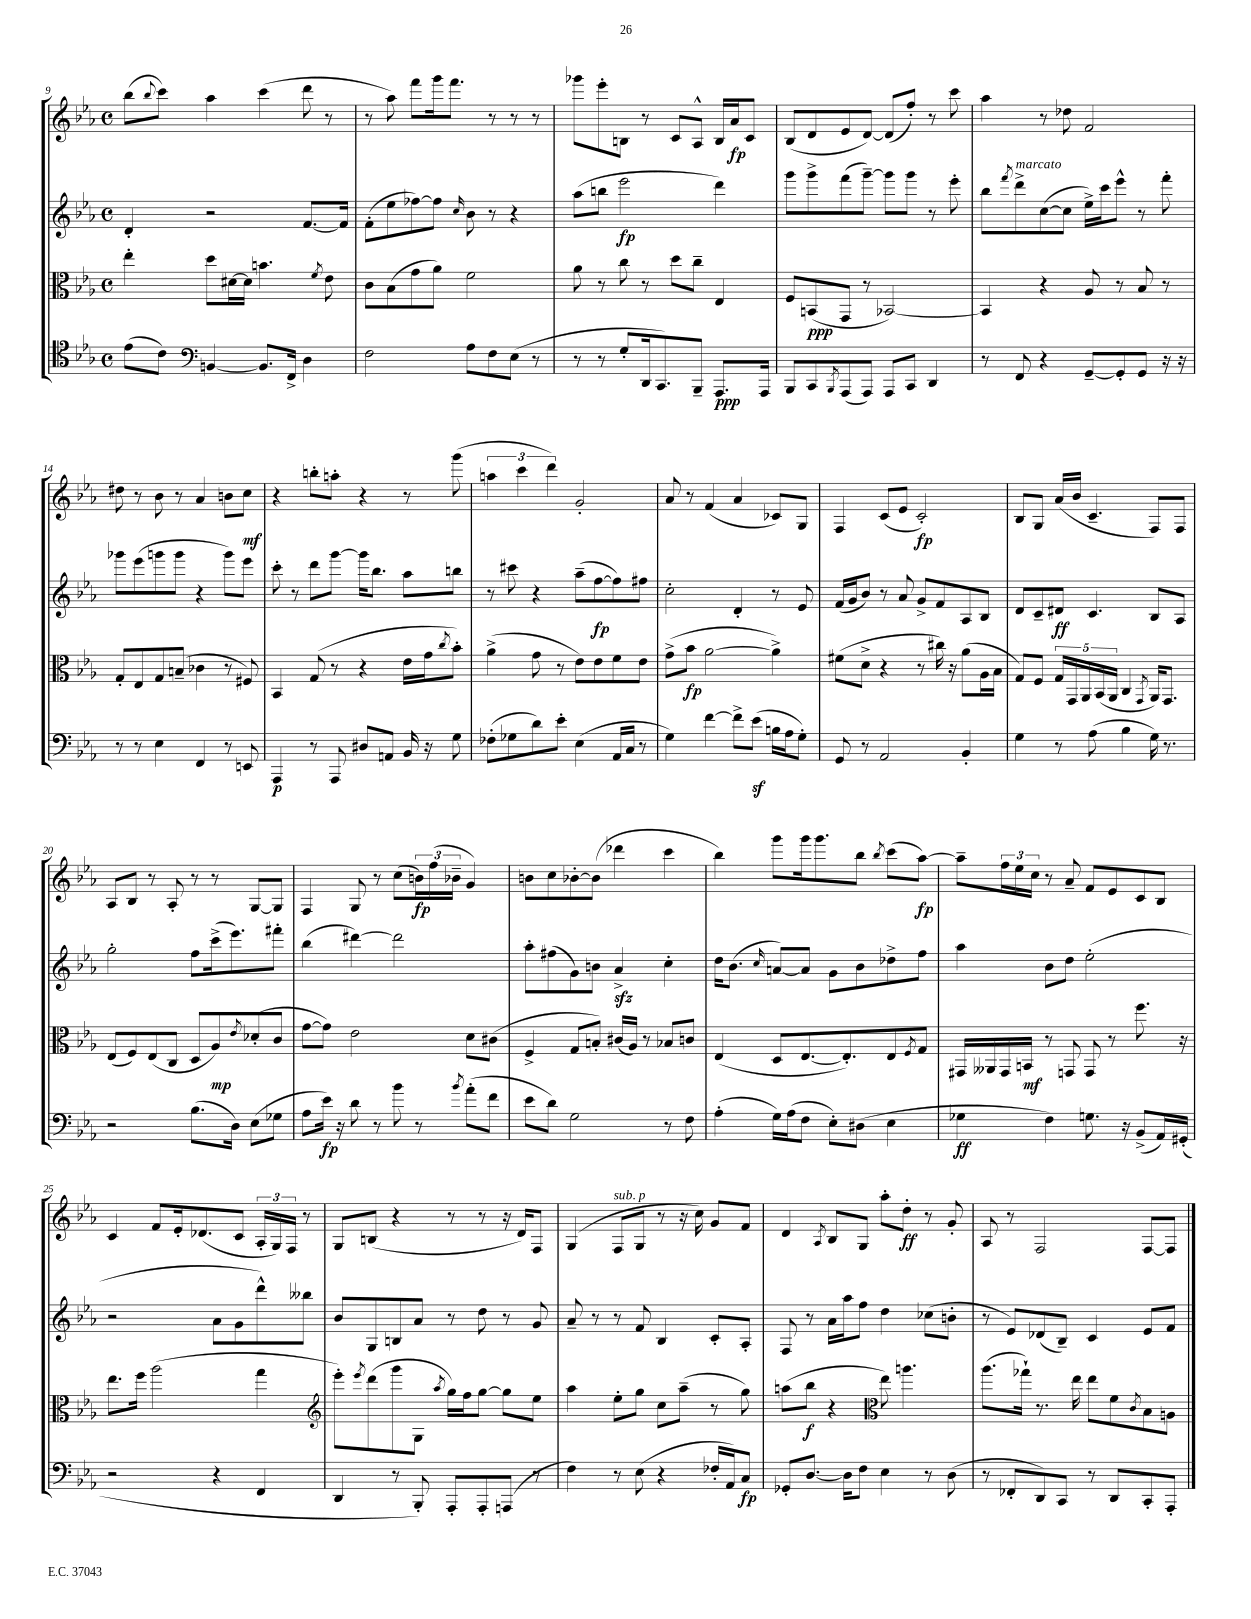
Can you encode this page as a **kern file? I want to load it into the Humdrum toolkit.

**kern	**dynam	**kern	**dynam	**kern	**dynam	**kern	**dynam
*part4	*part4	*part3	*part3	*part2	*part2	*part1	*part1
*staff4	*staff4	*staff3	*staff3	*staff2	*staff2	*staff1	*staff1
*clefC4	*	*clefC3	*	*clefG2	*	*clefG2	*
*k[b-e-a-]	*	*k[b-e-a-]	*	*k[b-e-a-]	*	*k[b-e-a-]	*
*M4/4	*	*M4/4	*	*M4/4	*	*M4/4	*
*met(c)	*	*met(c)	*	*met(c)	*	*met(c)	*
=9	=9	=9	=9	=9	=9	=9	=9
(8e-\L	.	4ee-'\	.	4d'/	.	(8bb-\L	.
.	.	.	.	.	.	8qqbb-/	.
8c\J)	.	.	.	.	.	8ccc\J)	.
*clefF4	*	*	*	*	*	*	*
[4BBn/	.	8dd\L	.	2r	.	4aa-\	.
.	.	[16d#X\L	.	.	.	.	.
.	.	16d#\JJ]	.	.	.	.	.
8.BB/L]	.	4.bn\	.	.	.	(4ccc\	.
16FF^/Jk	.	.	.	.	.	.	.
4D\	.	.	.	[8.f/L	.	8ddd\	.
.	.	8qf/	.	.	.	.	.
.	.	8e-\	.	.	.	8r	.
.	.	.	.	16f/Jk]	.	.	.
=10	=10	=10	=10	=10	=10	=10	=10
2F\	.	8c\L	.	(8f'\L	.	8r	.
.	.	(8B-\	.	8ee-\	.	8aa-\)	.
.	.	8g\	.	[8ff-X\)	.	8fff\L	.
.	.	8a-\J)	.	8ff-\J]	.	16ggg\k	.
.	.	.	.	.	.	8.fff\J	.
.	.	.	.	16qqcc/	.	.	.
8A-\L	.	2f\	.	8b-\	.	.	.
8F\	.	.	.	8r	.	8r	.
(8E-\J	.	.	.	4r	.	8r	.
8r	.	.	.	.	.	8r	.
=11	=11	=11	=11	=11	=11	=11	=11
8r	.	8a-\	.	(8aa-\L	.	8ggg-X\L	.
8r	.	8r	.	8bbn\J	.	8eee-'\	.
8G'/L	.	8cc\	.	2eee-\	fp	8Bn\J	.
16DD/k	.	8r	.	.	.	8r	.
8.CC/)	.	.	.	.	.	.	.
.	.	8dd\L	.	.	.	8c/L	.
8BBB-~/J	.	8cc~\J	.	.	.	8A-^^/J	.
8.AAA-/L	ppp	4E-/	.	4ddd\)	.	16B/LL	.
.	.	.	.	.	.	16a-/J	fp
.	.	.	.	.	.	8c/J	.
16AAA-/Jk	.	.	.	.	.	.	.
=12	=12	=12	=12	=12	=12	=12	=12
8BBB-/L	.	8F/L	.	8ggg\L	.	(8B-/L	.
8CC/	.	(8BBn/	ppp	8ggg^\	.	8d/	.
8qBBB-/	.	.	.	.	.	.	.
(8AAA-/	.	8GG/J	.	(8fff\	.	8e-/	.
8AAA-/J)	.	8r	.	[8ggg~\J)	.	[8d/J)	.
8AAA-/L	.	[2BB-X/)	.	8ggg\L]	.	(8d/L]	.
8CC/J	.	.	.	8ggg\J	.	8ff'/J)	.
4DD/	.	.	.	8r	.	8r	.
.	.	.	.	8eee-'\	.	8ccc\	.
=13	=13	=13	=13	=13	=13	=13	=13
8r	.	4BB-/]	.	8bb-\L	.	4aa-\	.
.	.	.	.	8qfff/	.	.	.
!	!	!	!	!LO:TX:a:i:t=marcato	!	!	!
8FF/	.	.	.	8ddd^\	.	.	.
4r	.	4r	.	([8cc\	.	8r	.
.	.	.	.	8cc\J]	.	8dd-X\	.
[8GG~/L	.	8A-/	.	16ee-^\LL)	.	2f/	.
.	.	.	.	16ccc\J	.	.	.
8GG'/]	.	8r	.	8eee-^^\J	.	.	.
8GG/J	.	8B-/	.	8r	.	.	.
16r	.	8r	.	8fff'\	.	.	.
16r	.	.	.	.	.	.	.
!!LO:LB:g=z
=14	=14	=14	=14	=14	=14	=14	=14
8r	.	8G'/L	.	8ggg-X\L	.	8dd#X\	.
8r	.	8E-/	.	(8eee-\	.	8r	.
4E-\	.	8G/	.	8gggn\	.	8b-\	.
.	.	(8Bn~/J	.	8ggg\J	.	8r	.
4FF/	.	4c-X\	.	4r	.	4a-/	.
8r	.	8r	.	8ggg\L)	.	8bn\L	.
8EEn/	.	8F#X/)	.	8eee-\J	.	8cc\J	mf
=15	=15	=15	=15	=15	=15	=15	=15
4AAA-/	p	4BB-/	.	8ccc'\	.	4r	.
.	.	.	.	8r	.	.	.
8r	.	(8G/	.	8ddd\L	.	8bbn'\L	.
8AAA-/	.	8r	.	[8ggg\J	.	8aan'\J	.
8D#X/L	.	4r	.	16ggg\KL]	.	4r	.
.	.	.	.	8.bb-\J	.	.	.
8AAn/J	.	.	.	.	.	.	.
16BB-/	.	16e-\LL	.	8aa-\L	.	8r	.
16r	.	16g\J	.	.	.	.	.
.	.	8qcc/	.	.	.	.	.
8G\	.	8b-'\J)	.	8bbn\J	.	(8ggg\	.
=16	=16	=16	=16	=16	=16	=16	=16
(8F-X'\L	.	(4a-^\	.	8r	.	6aan\	.
8G-X\	.	.	.	8ccc#X\	.	.	.
.	.	.	.	.	.	6ccc\	.
8d\)	.	8g\	.	4r	.	.	.
.	.	.	.	.	.	6ddd\)	.
8e-'\J	.	8r	.	.	.	.	.
(4E-\	.	8e-\L)	.	(8aa-~\L	.	2g'/	.
.	.	8e-\	.	[8ff\	fp	.	.
16AA-/LL	.	8f\	.	8ff\])	.	.	.
16C/JJ	.	.	.	.	.	.	.
8r	.	8e-\J	.	8ff#X\J	.	.	.
=17	=17	=17	=17	=17	=17	=17	=17
4G\)	.	(8g^\L	.	2cc'\	.	8a-/	.
.	.	8b-\J	fp	.	.	8r	.
[4f\	.	[2a-\	.	.	.	(4f/	.
8f^\L]	.	.	.	4d'/	.	4a-/	.
(8e-z\J	.	.	.	.	.	.	.
16Bn\LL	.	4a-^\])	.	8r	.	8c-X/L)	.
16A-\J	.	.	.	.	.	.	.
8G'\J)	.	.	.	8e-/	.	8G/J	.
=18	=18	=18	=18	=18	=18	=18	=18
8GG/	.	(8f#X\L	.	(16f/LL	.	4F/	.
.	.	.	.	16g/J	.	.	.
8r	.	8d^\J	.	8b-/J)	.	.	.
2AA-/	.	4r	.	8r	.	(8c/L	.
.	.	.	.	8a-/	.	8e-/J	.
.	.	8r	.	8g^/L	.	2c'/)	fp
.	.	16cc#X\)	.	8f/	.	.	.
.	.	16r	.	.	.	.	.
4BB-'/	.	(8a-\L	.	8A-/	.	.	.
.	.	16A-\L	.	8B-/J	.	.	.
.	.	16B-\JJ	.	.	.	.	.
=19	=19	=19	=19	=19	=19	=19	=19
4G\	.	8G/L)	.	8d/L	.	8B-/L	.
.	.	8F/J	.	8c~/	.	8G/J	.
8r	.	20G/LL	.	8d#X/J	ff	(16a-/LL	.
.	.	20GG/	.	.	.	.	.
.	.	.	.	.	.	16b-/JJ	.
.	.	20AA-/	.	.	.	.	.
(8A-\	.	.	.	4.c/	.	4.c~/	.
.	.	(20BB-/	.	.	.	.	.
.	.	20AA-/JJ	.	.	.	.	.
4B-\	.	4C/	.	.	.	.	.
.	.	8qGG/	.	.	.	.	.
16G\)	.	16AA-/KL)	.	8B-/L	.	8F/L)	.
8.r	.	8.GG/J	.	.	.	.	.
.	.	.	.	8A-/J	.	8F/J	.
!!LO:LB:g=z
=20	=20	=20	=20	=20	=20	=20	=20
2r	.	(8E-/L	.	2gg'\	.	8A-/L	.
.	.	8F/)	.	.	.	8B-/J	.
.	.	(8E-/	.	.	.	8r	.
.	.	8C/J	.	.	.	8A-'/	.
(8.B-\L	.	8D/L	.	8ff\L	.	8r	.
.	.	8A-/)	mp	(16ccc^\k	.	8r	.
16D\Jk)	.	.	.	8.eee-\)	.	.	.
.	.	8qe-/	.	.	.	.	.
(8E-\L	.	(8d-X'/	.	.	.	[8G/L	.
8G-X\J	.	8c/J	.	8fff#X'\J	.	8G/J]	.
=21	=21	=21	=21	=21	=21	=21	=21
8A-\L	.	[8g\L	.	(4bb-\	.	4F/	.
16e-\Jk)	fp	8g\J])	.	.	.	.	.
16r	.	.	.	.	.	.	.
8d\	.	2e-\	.	[4ddd#X\)	.	8G/	.
8r	.	.	.	.	.	8r	.
8b-\	.	.	.	2ddd#\]	.	(8cc\L	.
8r	.	.	.	.	.	24bn\L)	fp
.	.	.	.	.	.	(24ff\	.
.	.	.	.	.	.	24b-X~\JJ	.
8qb-/	.	.	.	.	.	.	.
(8a-'\L	.	8d\L	.	.	.	4g/)	.
8f\J	.	(8c#X\J	.	.	.	.	.
=22	=22	=22	=22	=22	=22	=22	=22
8e-\L	.	4F^/	.	8aa-'\L	.	8bn\L	.
8d\J)	.	.	.	(8ff#X\	.	8cc\	.
2G\	.	8G/L	.	8g\)	.	[8b-X'\	.
.	.	8Bn'/J)	.	8bn\J	.	(8b-\J]	.
.	.	(16c#X/LL	.	4a-zz^/	.	4ddd-X\	.
.	.	16A-/JJ)	.	.	.	.	.
.	.	8r	.	.	.	.	.
8r	.	8B-X/L	.	4cc'\	.	4ccc\	.
8F\	.	8cn/J	.	.	.	.	.
=23	=23	=23	=23	=23	=23	=23	=23
(4A-'\	.	(4E-/	.	16dd\KL	.	4bb-\)	.
.	.	.	.	(8.b-\J	.	.	.
.	.	.	.	16qqcc/	.	.	.
16G\LL)	.	8D/L	.	[8an/L)	.	8ggg\L	.
(16A-\J	.	.	.	.	.	.	.
8F\J	.	[8.E-/	.	8a/J]	.	16ggg\k	.
.	.	.	.	.	.	8.ggg\	.
8E-'\L)	.	.	.	8g\L	.	.	.
.	.	8.E-'/])	.	.	.	.	.
(8D#X\J	.	.	.	8b-\	.	8bb-\J	.
.	.	.	.	.	.	8qbb-/	.
4E-\	.	8E-/	.	8dd-X^\	.	(8ccc\L	.
.	.	8qF/	.	.	.	.	.
.	.	8G/J	.	8ff\J	.	[8aa-\J)	fp
=24	=24	=24	=24	=24	=24	=24	=24
4G-X\	ff	16GG#X/LL	.	4aa-\	.	8aa-~\L]	.
.	.	16AA--X/	.	.	.	.	.
.	.	16GG#/	.	.	.	24ff\L	.
.	.	.	.	.	.	24ee-\	.
.	.	16BBn/JJ	mf	.	.	.	.
.	.	.	.	.	.	24cc\JJ	.
4F\)	.	8r	.	8b-\L	.	8r	.
.	.	8GGn/	.	8dd\J	.	8a-~/	.
8.Gn\	.	8GG/	.	(2ee-'\	.	8f/L	.
.	.	8r	.	.	.	8e-/	.
16r	.	.	.	.	.	.	.
(8BB-^/L	.	8.ff\	.	.	.	8c/	.
16AA-/L)	.	.	.	.	.	8B-/J	.
(16GG#X'/JJ	.	16r	.	.	.	.	.
!!LO:LB:g=z
=25	=25	=25	=25	=25	=25	=25	=25
2r	.	8.ee-\L	.	2r	.	4c/	.
.	.	16ff\Jk	.	.	.	.	.
.	.	(2aa-\	.	.	.	8f/L	.
.	.	.	.	.	.	16e-'/k	.
.	.	.	.	.	.	(8.d-X/	.
4r	.	.	.	8a-\L	.	.	.
.	.	.	.	8g\	.	8c/J	.
4FF/	.	4gg\	.	8ddd^^\)	.	24A-'/LL	.
.	.	.	.	.	.	24G/)	.
.	.	.	.	.	.	24F/JJ	.
.	.	.	.	8bb--X\J	.	8r	.
=26	=26	=26	=26	=26	=26	=26	=26
*	*	*clefG2	*	*	*	*	*
4DD/	.	8eee-'\L)	.	8b-/L	.	8G/L	.
.	.	8qeee-/	.	.	.	.	.
.	.	(8ddd\	.	8G/	.	(8Bn/J	.
8r	.	8ggg\	.	8Bn/	.	4r	.
8BBB-'/)	.	8G\J	.	8a-/J	.	.	.
.	.	8qaa-/	.	.	.	.	.
8AAA-'/L	.	16gg\LL)	.	8r	.	8r	.
.	.	16ff\J	.	.	.	.	.
8AAA-'/	.	[8gg\J	.	8dd\	.	8r	.
(8AAAn/J	.	8gg\L]	.	8r	.	16r	.
.	.	.	.	.	.	16d/KL)	.
8r	.	8ee-\J	.	8g/	.	8F/J	.
=27	=27	=27	=27	=27	=27	=27	=27
4F\)	.	4aa-\	.	8a-~/	.	(4G/	.
.	.	.	.	8r	.	.	.
!	!	!	!	!	!	!LO:TX:a:i:t=sub. p	!
8r	.	8ee-'\L	.	8r	.	8F/L	.
(8E-\	.	8gg\J	.	8f/	.	8G/J	.
4r	.	8cc\L	.	4B-/	.	8r	.
.	.	(8aa-~\J	.	.	.	16r	.
.	.	.	.	.	.	16cc\)	.
16F-X'/LL	.	8r	.	8c'/L	.	8g/L	.
16AA-/J)	.	.	.	.	.	.	.
8C/J	fp	8gg\)	.	8A-'/J	.	8f/J	.
=28	=28	=28	=28	=28	=28	=28	=28
8GG-X'/L	.	(8aan\L	.	8F/	.	4d/	.
[8.D/J	.	8bb-\J	f	8r	.	.	.
.	.	.	.	.	.	8qA-/	.
.	.	4r	.	16a-\LL	.	8B-/L	.
16D\KL]	.	.	.	16aa-\J	.	.	.
8F\J	.	.	.	8ff\J	.	8G/J	.
*	*	*clefC3	*	*	*	*	*
4E-\	.	8ee-\)	.	4dd\	.	8aa-'\L	.
.	.	4.aan\	.	.	.	8dd'\J	ff
8r	.	.	.	(8cc-X\L	.	8r	.
(8D\	.	.	.	8bn'\J	.	8g'/	.
=29	=29	=29	=29	=29	=29	=29	=29
8r	.	(8.aa-\L	.	8r	.	8A-/	.
8FF-X'/L	.	.	.	8e-/L)	.	8r	.
.	.	16gg-X`\Jk)	.	.	.	.	.
8DD/)	.	8.r	.	(8d-X/	.	2F/	.
8CC/J	.	.	.	8B-~/J)	.	.	.
.	.	16ee-\	.	.	.	.	.
8r	.	8ee-\L	.	4c/	.	.	.
8DD/L	.	8f\	.	.	.	.	.
.	.	8qc/	.	.	.	.	.
8CC'/	.	8B-\	.	8e-/L	.	[8F/L	.
8AAA-'/J	.	8An\J	.	8f/J	.	8F/J]	.
==	==	==	==	==	==	==	==
*-	*-	*-	*-	*-	*-	*-	*-
